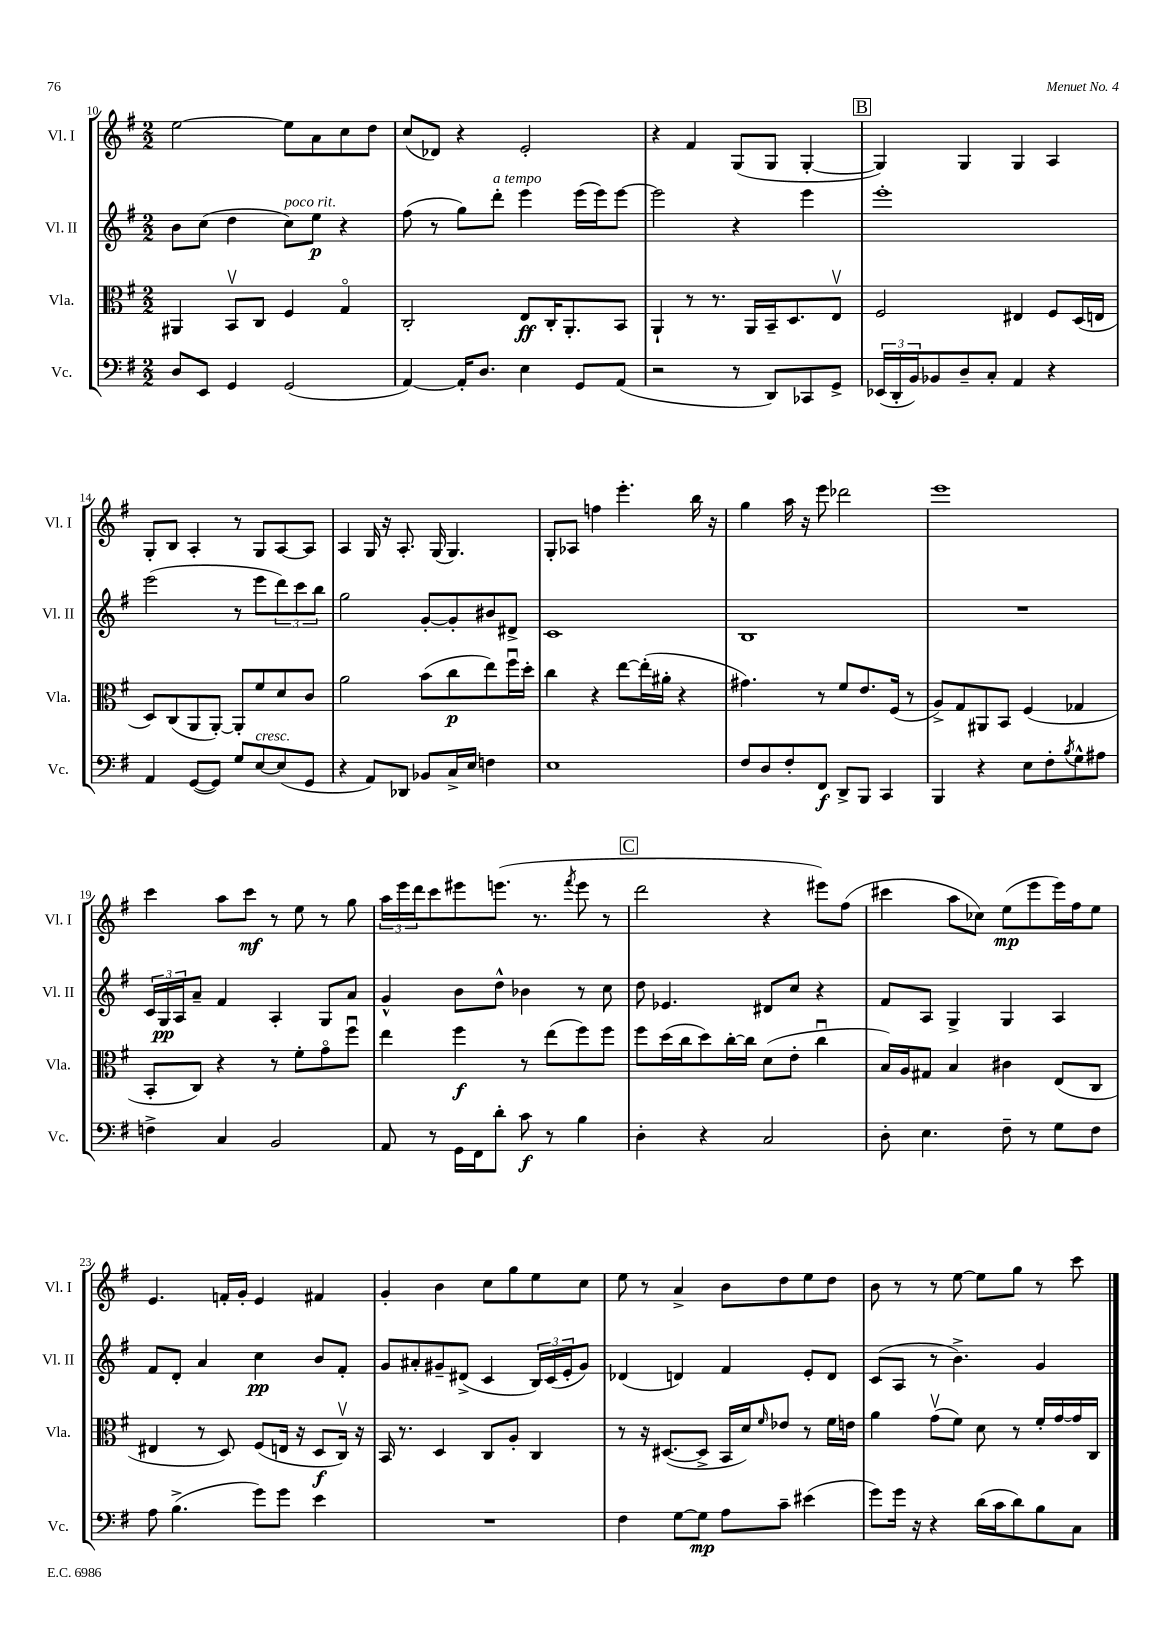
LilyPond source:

<<
\new StaffGroup <<
\new Staff = "s0" \with { instrumentName = "Vl. I" shortInstrumentName = "Vl. I" } {
    \clef treble \key g \major \numericTimeSignature \time 2/2
    e''2~ e''8 a'8 c''8 d''8 |
    c''8( des'8) r4 e'2-. |
    r4 fis'4 g8( g8 g4~-. |
    \mark \markup { \box "B" } g4) g4 g4 a4 |
    g8-. b8 a4-. r8 g8 a8~ a8 |
    a4 g16 r16 a8.-. g16( g4.) |
    g8-. aes8 f''4 e'''4.-. b''16 r16 |
    g''4 a''16 r16 e'''8 des'''2 |
    e'''1 |
    c'''4 a''8 c'''8\mf r8 e''8 r8 g''8 |
    \tuplet 3/2 { a''16 e'''16 d'''16 } c'''8 eis'''8 e'''8.( r8. \acciaccatura { fis'''8 } e'''8 r8 |
    \mark \markup { \box "C" } d'''2 r4 eis'''8) fis''8( |
    cis'''4 a''8 ces''8) e''8\mp( e'''8 e'''16) fis''16 e''8 |
    e'4. f'16-. g'16-. e'4 fis'4 |
    g'4-. b'4 c''8 g''8 e''8 c''8 |
    e''8 r8 a'4-> b'8 d''8 e''8 d''8 |
    b'8 r8 r8 e''8~ e''8 g''8 r8 c'''8 \bar "|." |
}
\new Staff = "s1" \with { instrumentName = "Vl. II" shortInstrumentName = "Vl. II" } {
    \clef treble \key g \major \numericTimeSignature \time 2/2
    b'8 c''8( d''4 c''8^\markup { \italic "poco rit." }) e''8\p r4 |
    fis''8( r8 g''8) d'''8-.^\markup { \italic "a tempo" } e'''4 e'''16( e'''16) e'''8~ |
    e'''2 r4 e'''4 |
    \mark \markup { \box "B" } e'''1-. |
    e'''2( r8 e'''8 \tuplet 3/2 { d'''8) c'''8 b''8 } |
    g''2 g'8~-. g'8-. bis'8 dis'8-> |
    c'1 |
    b1 |
    R1 |
    \tuplet 3/2 { c'16 g16\pp a16 } a'8-- fis'4 a4-. g8 a'8 |
    g'4-^ b'8 d''8-^ bes'4 r8 c''8 |
    \mark \markup { \box "C" } d''8 ees'4. dis'8 c''8 r4 |
    fis'8 a8 g4-> g4 a4 |
    fis'8 d'8-. a'4 c''4\pp b'8 fis'8-. |
    g'8 ais'8-. gis'8-- dis'8->( c'4 \tuplet 3/2 { b16) c'16( e'16-. } gis'8) |
    des'4( d'4) fis'4 e'8-. d'8 |
    c'8( a8 r8 b'4.->) g'4 \bar "|." |
}
\new Staff = "s2" \with { instrumentName = "Vla." shortInstrumentName = "Vla." } {
    \clef alto \key g \major \numericTimeSignature \time 2/2
    ais,4 b,8\upbow c8 fis4 g4\flageolet |
    c2-. e8\ff c16-. a,8.-. b,8 |
    a,4-! r8 r8. a,16 b,16-- d8. e8\upbow |
    \mark \markup { \box "B" } fis2 eis4 fis8 d16( e16 |
    d8) c8( a,8 a,8~-.) a,8-. fis'8 d'8 c'8 |
    a'2 b'8( c''8\p e''8) fis''16\downbow d''16-. |
    c''4 r4 e''8~ e''16-.( ais'16-. r4 |
    gis'4.) r8 fis'8 e'8. fis16( r8 |
    a8->) g8 ais,8 b,8 fis4( ges4 |
    b,8-. c8) r4 r8 fis'8-. g'8\flageolet fis''8\downbow |
    e''4 fis''4\f r8 e''8( fis''8) fis''8 |
    \mark \markup { \box "C" } fis''8 d''16( c''16 d''8) c''16~-. c''16 d'8( e'8-. c''4\downbow |
    b16) a16 gis8 b4 cis'4 e8( c8 |
    eis4 r8 d8) fis8( e16 r16 d8\f c16\upbow) r16 |
    b,16 r8. d4 c8 a8-. c4 |
    r8 r16 dis8.~( dis8-> b,16 d'16) \grace { fis'16 } ees'8 r8 fis'16 e'16 |
    a'4 g'8\upbow( fis'8) d'8 r8 fis'16-. g'16~ g'16 c16 \bar "|." |
}
\new Staff = "s3" \with { instrumentName = "Vc." shortInstrumentName = "Vc." } {
    \clef bass \key g \major \numericTimeSignature \time 2/2
    d8 e,8 g,4 g,2( |
    a,4~) a,16-. d8. e4 g,8 a,8( |
    r2 r8 d,8) ces,8 g,8-> |
    \mark \markup { \box "B" } \tuplet 3/2 { ees,16( d,16-. b,16) } bes,8 d8-- c8-. a,4 r4 |
    a,4 g,8~( g,8) g8 e8~^\markup { \italic "cresc." } e8( g,8 |
    r4 a,8) des,8 bes,8 c16-> e16 f4 |
    e1 |
    fis8 d8 fis8-. fis,8\f d,8-> b,,8 c,4 |
    b,,4 r4 e8 fis8-. \acciaccatura { b8 } g8-^ ais8 |
    f4-> c4 b,2 |
    a,8 r8 g,16 fis,16 d'8-. c'8\f r8 b4 |
    \mark \markup { \box "C" } d4-. r4 c2 |
    d8-. e4. fis8-- r8 g8 fis8 |
    a8 b4.->( g'8) g'8 e'4 |
    R1 |
    fis4 g8~ g8\mp a8 c'8-- eis'4( |
    g'8) g'16 r16 r4 d'16( c'16 d'8) b8 c8 \bar "|." |
}
>>
>>
\layout { \context { \Score currentBarNumber = #10 } }
